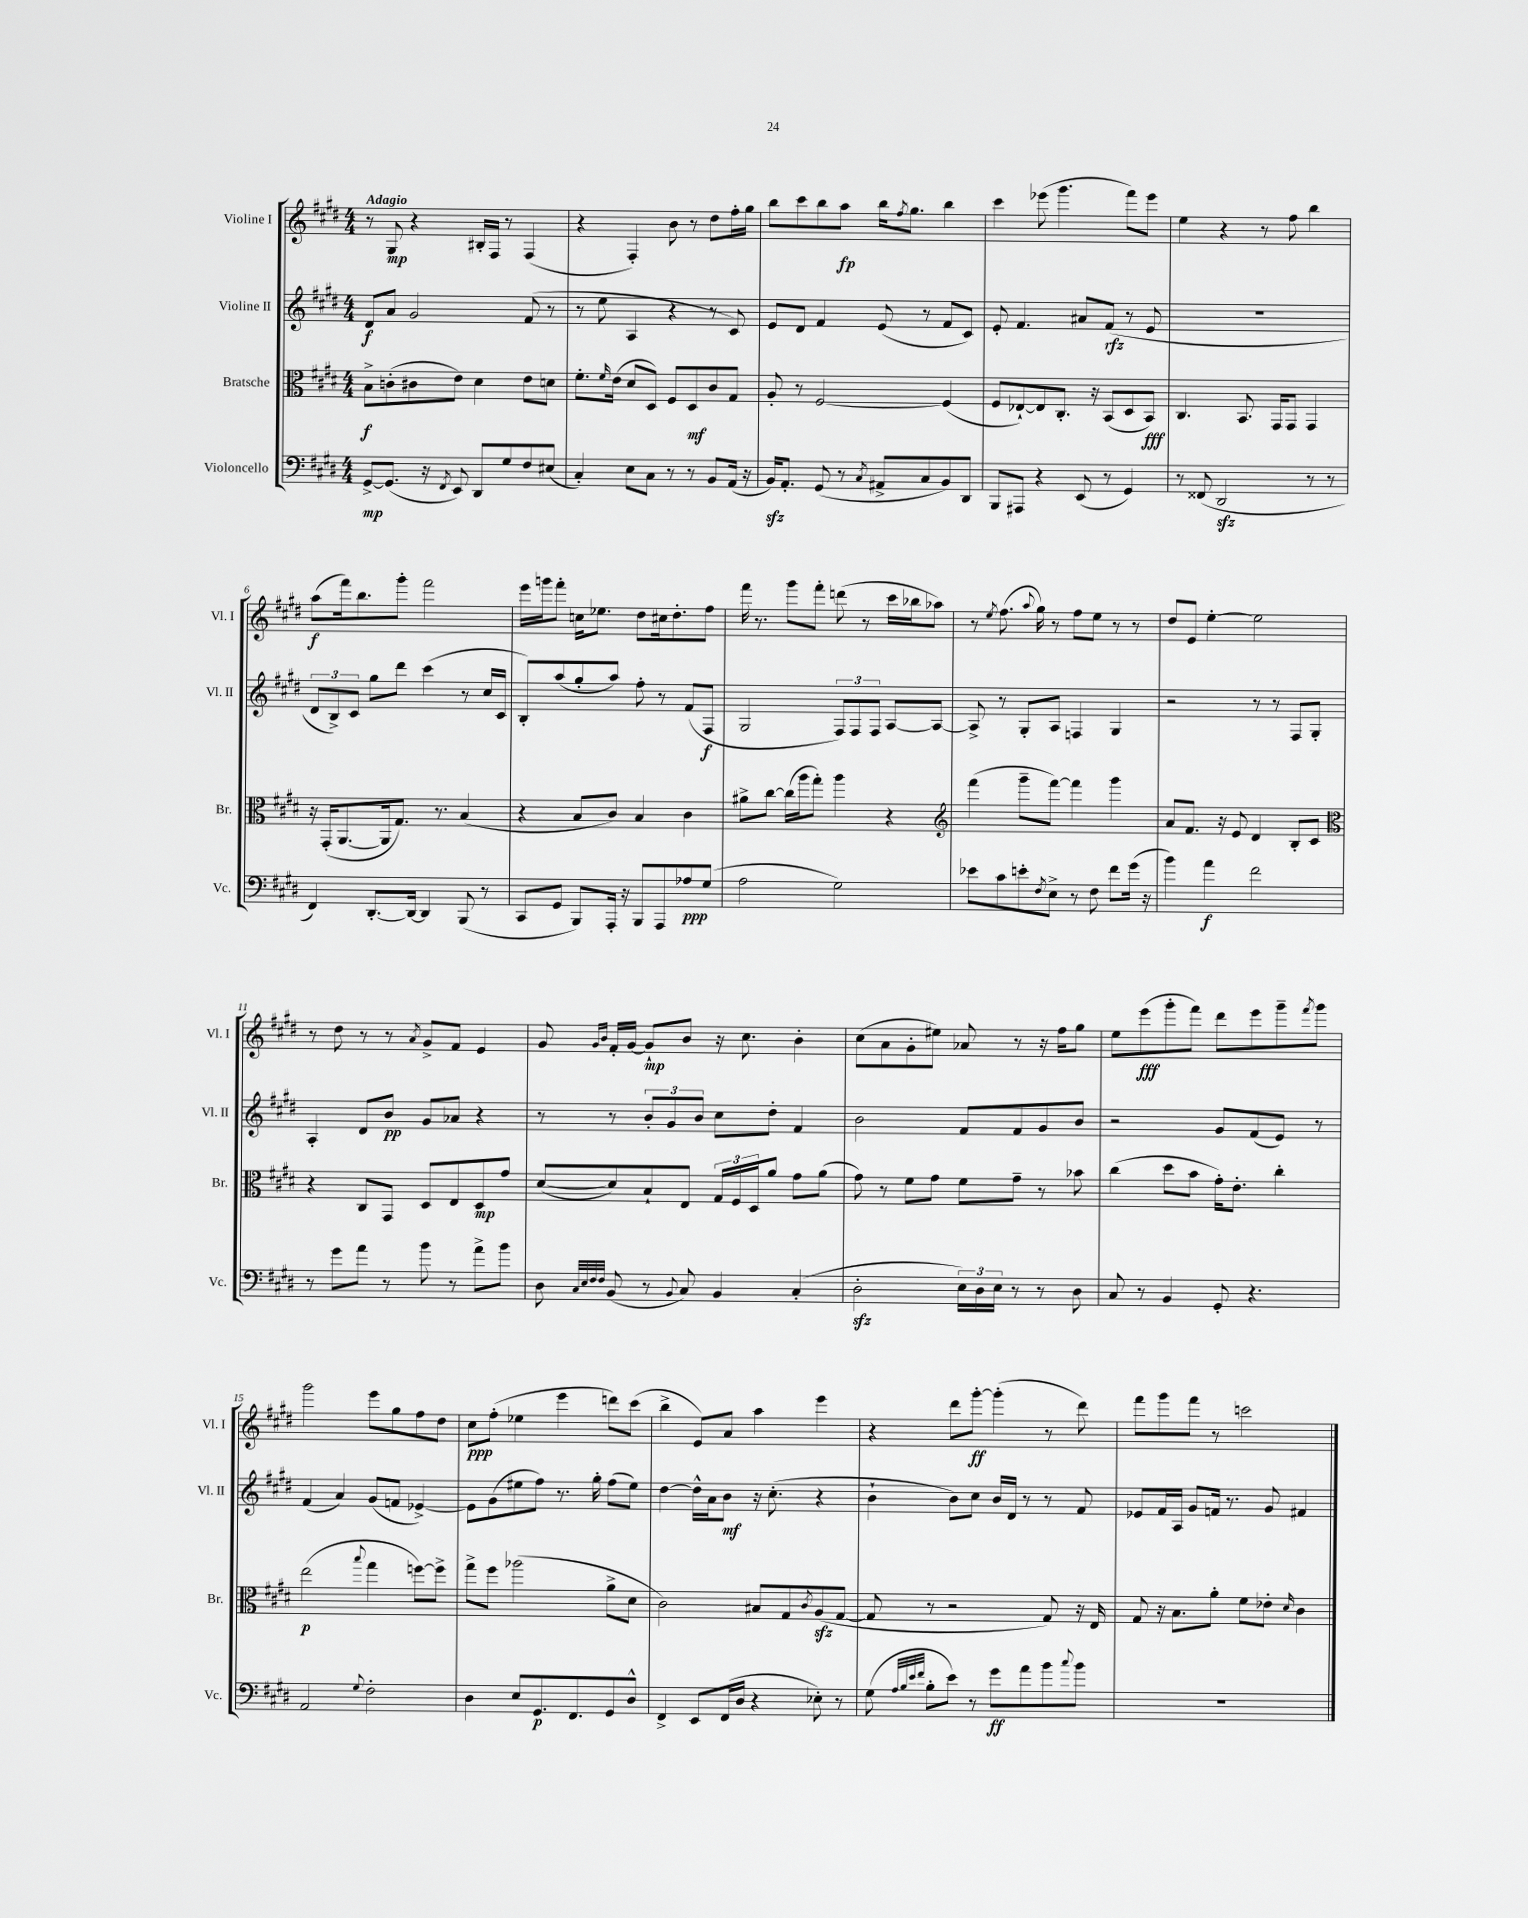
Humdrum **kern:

**kern	**kern	**kern	**kern
*staff4	*staff3	*staff2	*staff1
*clefF4	*clefC3	*clefG2	*clefG2
*k[f#c#g#d#]	*k[f#c#g#d#]	*k[f#c#g#d#]	*k[f#c#g#d#]
*M4/4	*M4/4	*M4/4	*M4/4
[8GG#^	8B^	8d#	8r
(8.GG#]	(8c'	8a	8G#
.	8c#	2g#	4r
16r	.	.	.
8qFF#	.	.	.
8EE)	8e)	.	.
8DD#	4d#	.	16B#'
.	.	.	16F#
8G#	.	.	8r
8F#	8e	(8f#	(4F#
(8E#	8d	8r	.
=	=	=	=
4C#')	8.f#'	8r	4r
.	.	8ee	.
.	16qqf#	.	.
.	(16e	.	.
8E	8d#	4A	4F#')
8C#	8D#)	.	.
8r	8F#	4r	8b
8r	8D#	.	8r
8BB	8c#	8r	8dd#
(16AA	8G#	8c#)	16ff#'
16r	.	.	16gg#
=	=	=	=
16BB)	8A'	8e	8bb
8.AA'	.	.	.
.	8r	8d#	8ccc#
(8GG#	[2F#	4f#	8bb
8r	.	.	8aa
8qC#	.	.	.
8AA#^	.	(8e	16bb
.	.	.	8qff#
.	.	.	8.gg#
8C#	.	8r	.
8BB)	(4F#]	8f#	4bb
8DD#	.	8c#)	.
=	=	=	=
8BBB	8F#	8e'	4ccc#
8AAA#	[8E-`)	4.f#	.
4r	8E-]	.	(8eee-
.	8.C#'	.	4.ggg#
(8EE	.	8a#	.
.	16r	.	.
8r	(8BB	(8f#	.
4GG#)	8D#	8r	8fff#)
.	8BB)	8e	8eee-
=	=	=	=
8r	4.C#	1r	4ee
(8FF##	.	.	.
2DD#	.	.	4r
.	8.BB	.	.
.	.	.	8r
.	16GG#	.	.
.	8GG#	.	8ff#
8r	4GG#	.	4bb
8r	.	.	.
=	=	=	=
4FF#)	16r	12d#	(8aa
.	(16GG#'	.	.
.	.	12B^)	.
.	[8.AA	.	16fff#)
.	.	12c#	.
.	.	.	8.bb
[8.DD#'	.	8gg#	.
.	16AA]	.	.
.	8.G#)	8ddd#	8ggg#'
16DD#_	.	.	.
4DD#]	.	(4ccc#	2fff#
.	8.r	.	.
(8BBB	(4B	8r	.
8r	.	16cc#	.
.	.	16c#	.
=	=	=	=
8CC#	4r	8B')	16eee
.	.	.	16ggg
8GG#	.	(8aa	8fff#'
8BBB)	8B	8gg#'	16cc
.	.	.	8.ee-
16AAA'	8c#)	8aa)	.
16r	.	.	.
8BBB	4B	8ff#'	8dd#
8AAA	.	8r	16cc#
.	.	.	8.dd#'
8A-	4c#	(8f#	.
(8G#	.	8F#	8ff#
=	=	=	=
2A	8a#^	2G#	16fff#
.	.	.	8.r
.	[8cc#	.	.
.	(16cc#]	.	8ggg#
.	16aa	.	.
.	8gg#')	.	8fff#'
2G#)	4aa	12F#)	(8ddd
.	.	12F#	.
.	.	.	8r
.	.	12F#	.
.	4r	[8A	16ccc#
.	.	.	16bb-
.	.	8A_	8aa-)
=	=	=	=
*	*clefG2	*	*
8e-	(4fff#	8A^]	8r
.	.	.	8qee
8c#	.	8r	(8.ff#
8e'	8ggg#~	8G#'	.
.	.	.	8qqaa
.	.	.	16gg#)
8qF#	.	.	.
8E^	[8fff#)	8A	8r
8r	4fff#]	4F	8ff#
8F#	.	.	8ee
8f#	4ggg#	4G#	8r
(16g#	.	.	8r
16r	.	.	.
=	=	=	=
4b)	8a	2r	8dd#
.	8.f#	.	8e
4a	.	.	[4ee'
.	16r	.	.
.	8e	.	.
2f#	4d#	8r	2ee]
.	.	8r	.
.	8B'	8F#	.
.	8c#	8G#'	.
=	=	=	=
*	*clefC3	*	*
8r	4r	4A'	8r
8g#	.	.	8dd#
8a	8C#	8d#	8r
8r	8GG#	8b	8r
.	.	.	8qa
8b	8D#	8g#	8g#^
8r	8E	8a-	8f#
8a^	8D#	4r	4e
8b	8g#	.	.
=	=	=	=
8D#	([8d#	8r	8g#
32qqC#	.	.	.
32qqE	.	.	.
32qqF#	.	.	16qqg#
32qqF#	.	.	16qqb
(8BB	8d#])	8r	16f#'
.	.	.	[16g#
8r	8B`	12b'	8g#`]
.	.	12g#	.
8qqBB	.	.	.
8C#)	8E	.	8b
.	.	12b	.
4BB	24G#	8cc#	16r
.	24F#	.	.
.	.	.	8.cc#
.	24D#	.	.
.	8a	8dd#'	.
(4C#'	8g#	4f#	4b'
.	(8a	.	.
=	=	=	=
2D#'	8g#)	2b	(8cc#
.	8r	.	8a
.	8f#	.	8g#'
.	8g#	.	8ee#)
24E)	8f#	8f#	8a-
24D#	.	.	.
24E	.	.	.
8r	8g#~	8f#	8r
8r	8r	8g#	16r
.	.	.	16ff#
8D#	8b-	8b	8gg#
=	=	=	=
8C#	(4cc#	2r	8ee
8r	.	.	(8eee
4BB	8dd#	.	8ggg#'
.	8b	.	8fff#)
8GG#'	16g#')	8g#	8ddd#
.	8.e'	.	.
4.r	.	(8f#	8eee
.	4cc#'	8e)	8ggg#~
.	.	.	8qfff#
.	.	8r	8ggg#
=	=	=	=
2AA	(2ee	(4f#	2ggg#
.	.	4a)	.
8qqG#	8qqbb	.	.
2F#'	4gg#	(8g#	8eee
.	.	8f	8gg#
.	[8ff)	[4e-^)	8ff#
.	8ff^]	.	8dd#
=	=	=	=
4D#	8gg#^	8e-]	8cc#
.	8ff#	(8g#	(8ff#'
8E	(2aa-	8ee#	4ee-
8.GG#	.	8ff#)	.
.	.	8.r	4eee
8.FF#	.	.	.
.	.	16gg#'	.
8GG#	8a^	(8ff#	8ddd)
8D#^^	8d#	8ee#)	(8ccc#
=	=	=	=
4FF#^	2c#)	[4dd#	4bb^
8EE	.	16dd#^^]	8e)
.	.	16a	.
(16FF#	.	8b	8a
16D#	.	.	.
4r	8B#	16r	4aa
.	.	(8.cc#'	.
.	8G#	.	.
.	8qc#	.	.
8E-')	(8A	4r	4eee
8r	[8G#	.	.
=	=	=	=
(8G#	8G#]	4b`	4r
32qqA	.	.	.
32qqB	.	.	.
32qqe	.	.	.
32qqf#	.	.	.
8B'	8r	.	.
8e)	2r	8b)	8ddd#
8r	.	8cc#	[8ggg#'
8g#	.	16b	(4ggg#']
.	.	16d#	.
8a	.	8r	.
8b	8G#)	8r	8r
8qqcc#	.	.	.
8b	16r	8f#	8ddd#)
.	16E	.	.
=	=	=	=
1r	8G#	8e-	8fff#
.	16r	16f#	8ggg#
.	8.B	16A	.
.	.	8g#	8fff#
.	8a'	16f	8r
.	.	8.r	.
.	8f#	.	2ccc
.	8e-'	8g#	.
.	16qqd#	.	.
.	4c#	4f#	.
==	==	==	==
*-	*-	*-	*-
